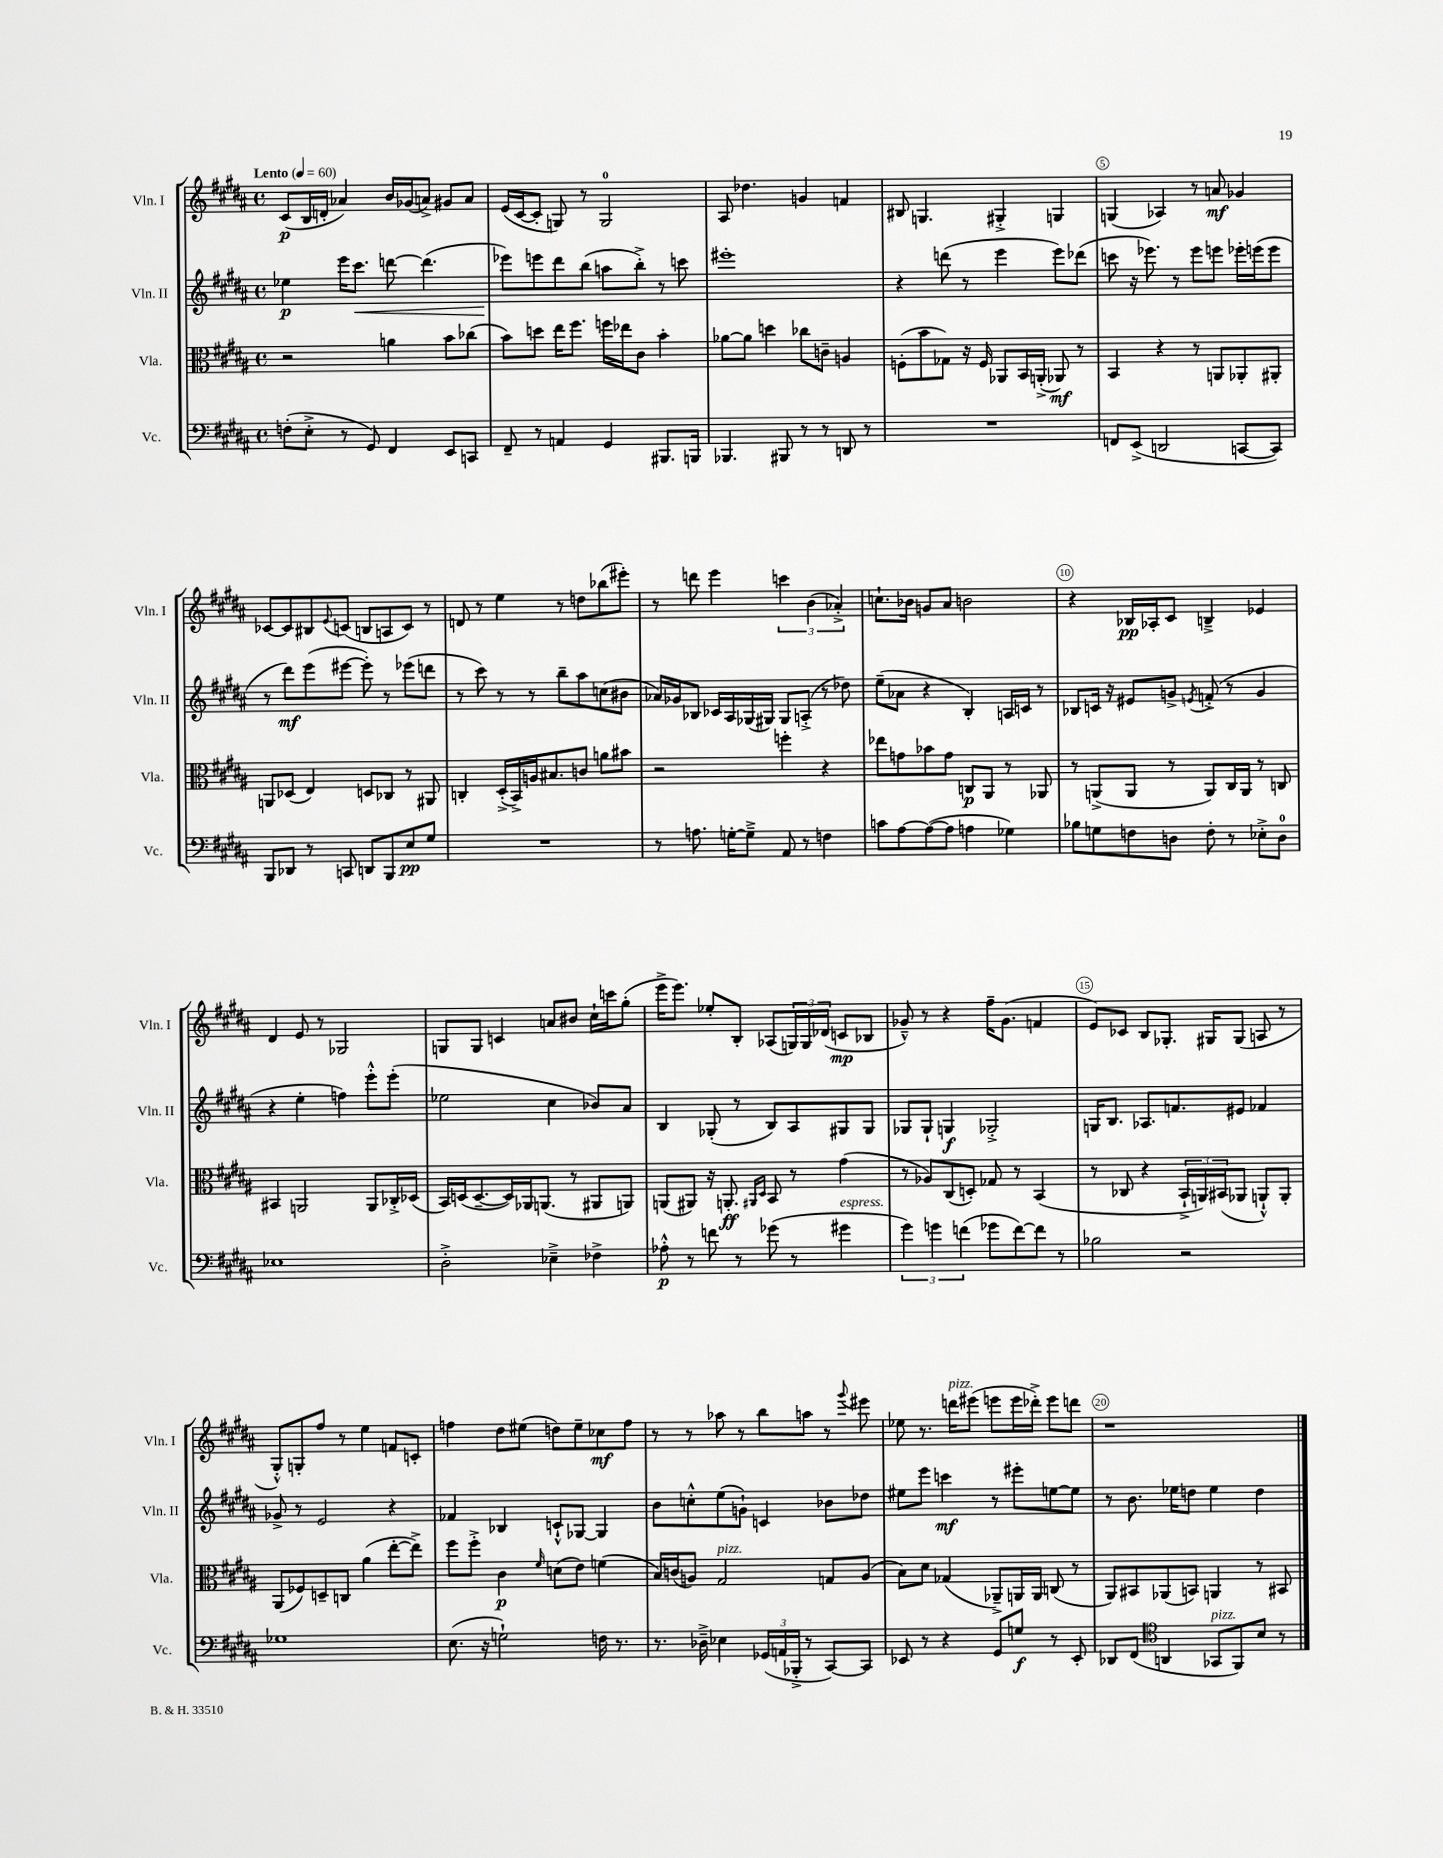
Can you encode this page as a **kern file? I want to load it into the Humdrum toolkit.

**kern	**kern	**kern	**kern
*staff4	*staff3	*staff2	*staff1
*clefF4	*clefC3	*clefG2	*clefG2
*k[f#c#g#d#a#]	*k[f#c#g#d#a#]	*k[f#c#g#d#a#]	*k[f#c#g#d#a#]
*M4/4	*M4/4	*M4/4	*M4/4
*met(c)	*met(c)	*met(c)	*met(c)
*MM60	*MM60	*MM60	*MM60
(8F'	2r	4ee-	(8c#
8E'^	.	.	16B
.	.	.	16d'
8r	.	16eee	4a-)
.	.	8.ccc#	.
8GG#)	.	.	.
4FF#	4a	[8ddd	16b
.	.	.	(16g-
.	.	(4.ddd]	8a^)
8EE	8b	.	8g#
8CC	(8cc-	.	8a
=	=	=	=
8FF#~	8b)	8eee-)	(16e
.	.	.	[16c#
8r	8dd	8eee	8c#']
4AA	16ee	8ddd#	8G)
.	8.ff#	.	.
.	.	(8bb	8r
4GG#	16ff	8aa	2G
.	16ee-	.	.
.	8c#	8bb'^)	.
8.BBB#	4b'	8r	.
.	.	8ccc	.
16BBB	.	.	.
=	=	=	=
4.BBB-	[8a-	1eee#'	8A#
.	8a-]	.	4.dd-
.	4dd	.	.
8BBB#	.	.	.
8r	8cc-	.	4g
8r	8c~	.	.
8DD	4A	.	4f
8r	.	.	.
=	=	=	=
1r	(8F'	4r	8B#
.	8b	.	4.G
.	8G-)	(8ddd	.
.	16r	8r	.
.	16F	.	.
.	8AA-	4eee	4G#'^
.	16BB	.	.
.	(16AA'^	.	.
.	8AA-)	8eee)	4G
.	8r	(8ddd-	.
=	=	=	=
8FF	4BB	8ccc	(4G
(8EE^	.	16r	.
.	.	8.eee-)	.
2DD	4r	.	4A-)
.	.	8r	.
.	8r	8eee-	8r
.	8AA	8eee	8a
[8CC	8AA-'	16eee-'	4g-
.	.	(16eee	.
8CC])	8AA#'	8eee	.
=	=	=	=
8BBB	8AA	8r	[8c-
8DD-	(8D-	8ddd#)	8c-]
8r	4E)	(8eee	8B#
.	.	.	8qqe
8CC	.	[8eee#	(8c
8DD	8D	8eee#'])	8B
8BBB	8C-	8r	8A
8E	8r	(8eee-	8c)
8G#	8AA#	8ddd	8r
=	=	=	=
1r	4C'	8r	8d
.	.	8ccc#)	8r
.	(16D#'^	8r	4ee
.	16BB^)	.	.
.	16A	8r	.
.	8.B#	.	.
.	.	8bb~	8r
.	8c	8aa#	8dd
.	8a	(8cc	(8bb-
.	8b#	8b#	8eee#')
=	=	=	=
8r	2r	16a-)	8r
.	.	16g-	.
8.A	.	8B-	8ddd
.	.	16c-	4eee
[16G'	.	16A#	.
8G~^]	.	(16G-	.
.	.	16G#)	.
8AA#	4ff'	8G#	6ccc
8r	.	(8A'^	.
.	.	.	(6b
4F	4r	8r	.
.	.	.	6a-'^)
.	.	8dd-)	.
=	=	=	=
8c	8ee-	(8ee~	8.cc`
[8A#	8g	8a-	.
.	.	.	16b-
(8A#_	8b-	4r	8g
8A#]	8g	.	8a#
4A	8C	4B')	2b
.	8AA#	.	.
4G-)	8r	16A	.
.	.	16c	.
.	8AA-	8r	.
=	=	=	=
8B-	8r	8B-	4r
8G	(8AA^	16c	.
.	.	16r	.
8F	8AA	8e#	16B-
.	.	.	16A-'
8D	8r	8g^	8c#
.	.	8qe	.
8F'	8AA)	(8f'^	4B~^
8r	16C#	8r	.
.	16AA	.	.
8E-'^	8r	4g	4e-
8D	8C	.	.
=	=	=	=
1E-	4BB#	4r	4d#
.	2AA	4ee'	8e
.	.	.	8r
.	.	4ff)	2G-
.	8AA	8eee'^^	.
.	16C-'^	(8eee'	.
.	(16D-	.	.
=	=	=	=
2D#'^	16BB)	2ee-	8G
.	(16D	.	.
.	[8.D~	.	8G
.	.	.	4c
.	16D])	.	.
.	16AA-	.	.
.	(8.AA	.	.
4E-~^	.	4cc#	8a
.	8r	.	8b#
4F-^	8AA#	8b-)	16cc#`
.	.	.	16ccc
.	8AA)	8a#	(8gg#'
=	=	=	=
8A-'^^	(8AA	4B	16eee^
.	.	.	8.eee)
8r	8AA#)	.	.
8f	16r	(8G-'	8ee-'
.	8.AA'	.	.
8r	.	8r	8B'
.	16qqAA#	.	.
.	16qqD#	.	.
(8g-	8BB	8B)	(8A-
8r	8r	8A#	24G)
.	.	.	24G
.	.	.	(24d-
4g#	(4g#	8G#	8c
.	.	8G#	8B-
=	=	=	=
6g#)	8r	8G-	8g-~^^)
.	8A-)	8G-`	8r
6g	.	.	.
.	(8C#	4G	4r
(6f	.	.	.
.	8D')	.	.
8g-	8G-	2G-'^	16ff#~
.	.	.	(8.g-
[8f)	8r	.	.
8f]	(4BB	.	4f
8r	.	.	.
=	=	=	=
2B-	8r	16G	8e)
.	.	8.B	.
.	8C-	.	8c-
.	4r	8.A-	8B
.	.	.	8.G-'
.	.	8.f	.
2r	24BB`^	.	.
.	24AA)	.	.
.	.	.	16G#
.	(24BB#	.	.
.	8AA-	8e#	(8G#
.	8AA`^^)	4f-	8A
.	8AA'	.	8r
=	=	=	=
1G-	(8AA#	8g-^	8G#'^^)
.	8F-)	8r	8G'
.	8D~	2e	8ff#
.	8C	.	8r
.	(4a#	.	4ee
.	[8ee'	4r	8f
.	8ee^])	.	8c'
=	=	=	=
(8.E	8ff#	4f-	4ff
.	8ff#'^	.	.
16r	.	.	.
2G`)	4c#	4B-	8dd#
.	.	.	(8ee#
.	16qqf#	.	.
.	(8d	8c`^^	8dd)
.	8e)	[8G-	8ee#~
16F	(4f	4G-]	8cc-
8.r	.	.	.
.	.	.	8ff
=	=	=	=
8.r	16B)	8b	8r
.	(16c	.	.
.	8A)	8cc'^^	8r
16D-~^	.	.	.
4E-	2G#	(8ee	8aa-
.	.	8g`)	8r
(24GG-	.	4c	8bb
24AA	.	.	.
24BBB-'^	.	.	.
8r	.	.	8aa
[8CC#)	8G	8b-	8r
.	.	.	8qqggg#
8CC#]	(8A	8dd-	8eee#
=	=	=	=
8EE-	8B)	8ee#	8ee-
8r	8d#	8eee	8.r
4r	(4G-	4ccc	.
.	.	.	16ddd
.	.	.	(8eee#
8GG#	8AA-~^)	8r	8eee
8G	16AA	8eee#'	16eee
.	16AA	.	16ddd-'^)
8r	(8C	[8ee	8eee
8EE-'	8r	8ee]	8ddd
=	=	=	=
8DD-	8AA#)	8r	1r
(8FF#	8BB#	8.b	.
*clefC4	*	*	*
4AA	(8AA-	.	.
.	.	16ee-	.
.	8BB)	8dd	.
8GG-	4AA	4ee-	.
8FF#)	.	.	.
8B	8r	4dd	.
8r	8BB#	.	.
==	==	==	==
*-	*-	*-	*-
